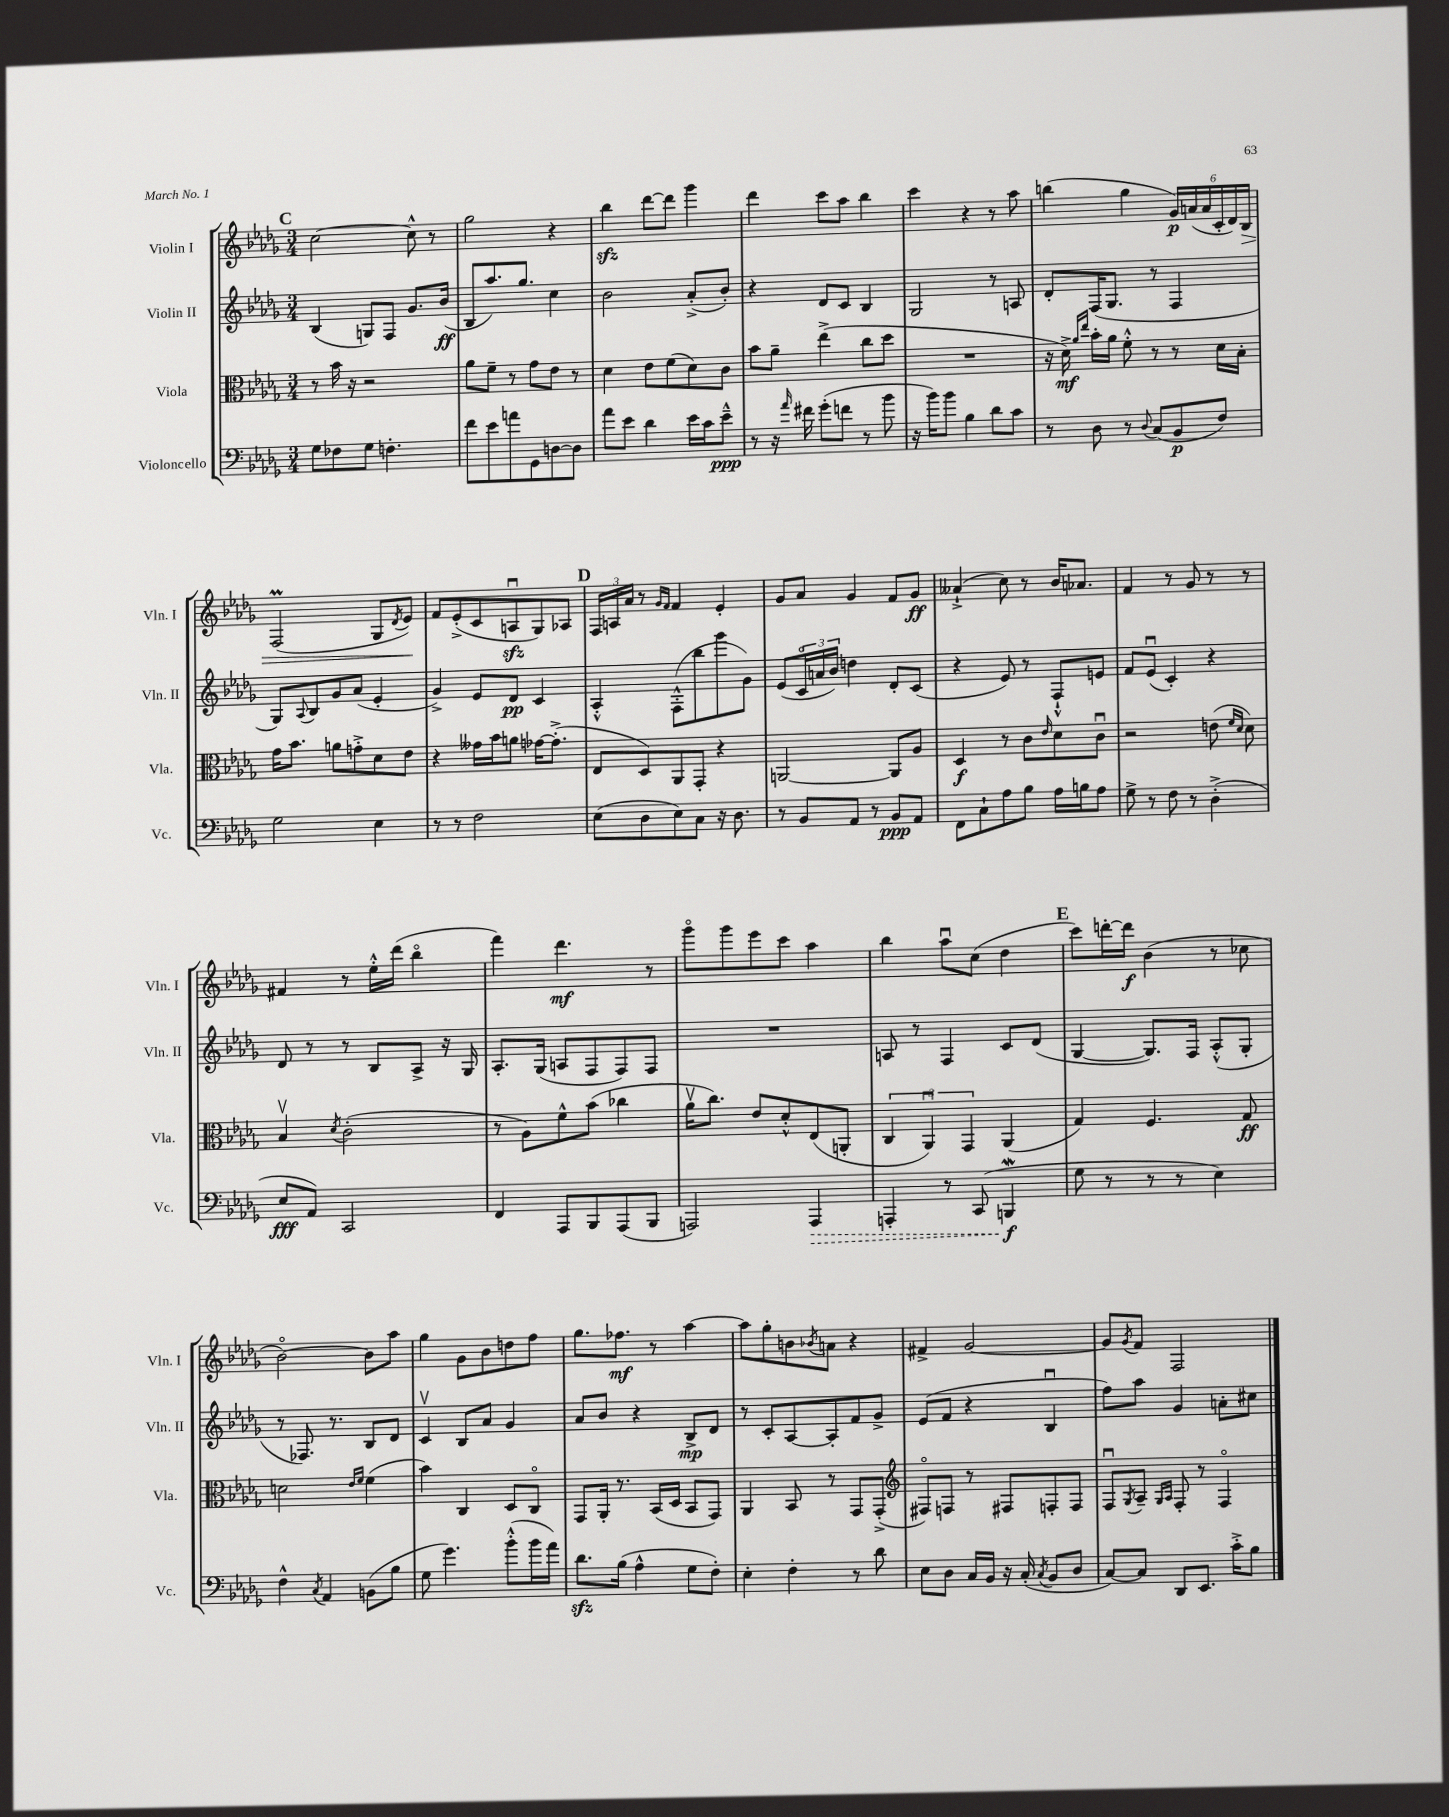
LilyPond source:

<<
\new StaffGroup <<
\new Staff = "s0" \with { instrumentName = "Violin I" shortInstrumentName = "Vln. I" } {
    \clef treble \key des \major \numericTimeSignature \time 3/4
    \mark \markup { \bold "C" } c''2~ c''8-^ r8 |
    ges''2 r4 |
    bes''4\sfz des'''8~ des'''8 ges'''4 |
    des'''4 c'''8 aes''8 bes''4 |
    c'''4 r4 r8 aes''8 |
    b''4( ges''4 \tuplet 6/4 { ges'16\p) a'16( a'16 c'16-. des'16) bes16\> } |
    f2\prall( ges8 \acciaccatura { des'8 } ees'8\!) |
    f'8 ees'8-.->( c'8 a8\downbow\sfz ges8) aes8 |
    \mark \markup { \bold "D" } \tuplet 3/2 { f16 a16 aes'16 } r8 \grace { ges'16 f'16 } f'4 ees'4-. |
    ges'8 aes'8 ges'4 f'8 ges'8\ff |
    aeses'4-!->( c''8) r8 bes'16 aes'8. |
    f'4 r8 ges'8 r8 r8 |
    fis'4 r8 ees''16-.-^ des'''16( bes''4\flageolet |
    f'''4) des'''4.\mf r8 |
    ges'''8\flageolet ges'''8 ees'''8 c'''8 aes''4 |
    bes''4 aes''8\downbow c''8( des''4 |
    \mark \markup { \bold "E" } c'''8) d'''16~-. d'''16\f bes'4( r8 ces''8 |
    bes'2~\flageolet) bes'8 aes''8 |
    ges''4 ges'8 bes'8 d''8 f''8 |
    ges''8. fes''8.\mf r8 aes''4~ |
    aes''8 ges''8-. b'8 \acciaccatura { bes'8 } a'8 r4 |
    fis'4-> ges'2~ |
    ges'8 \acciaccatura { ges'8 } f'8 f2 \bar "|." |
}
\new Staff = "s1" \with { instrumentName = "Violin II" shortInstrumentName = "Vln. II" } {
    \clef treble \key des \major \numericTimeSignature \time 3/4
    \mark \markup { \bold "C" } bes4( g8) f8 ges'8. bes'16\ff( |
    bes8 aes''8.) ges''8. c''4 |
    bes'2 aes'8-.->( bes'8-.) |
    r4 des'8 c'8 bes4 |
    ges2 r8 a8 |
    des'8-. f16( ges8. r8 f4 |
    ges8) \appoggiatura { aes8 } bes8 ges'8 aes'8( ees'4-. |
    ges'4->) ees'8 des'8\pp c'4 |
    \mark \markup { \bold "D" } aes4-.-^ f8-.-^( bes''8 ges'''8 ges'8) |
    ees'8( \tuplet 3/2 { c'16\flageolet a'16 bes'16) } d''4 des'8-. c'8( |
    r4 ees'8) r8 f8-!-^ e'8 |
    f'8 ees'8\downbow( c'4-.) r4 |
    des'8 r8 r8 bes8 aes8-> r16 ges16 |
    aes8.-. ges16( a8 f8 f8) f8 |
    R2. |
    a8 r8 f4 c'8 des'8( |
    \mark \markup { \bold "E" } ges4~ ges8.) f16 aes8-.-^( ges8-. |
    r8 fes8.) r8. bes8 des'8 |
    c'4\upbow bes8 aes'8 ges'4 |
    aes'8 bes'8 r4 bes8->\mp des'8 |
    r8 c'8-. aes8~ aes8-. f'8 ges'8-> |
    ees'8( f'8 r4 bes4\downbow |
    f''8) aes''8 ges'4 a'8-. cis''8 \bar "|." |
}
\new Staff = "s2" \with { instrumentName = "Viola" shortInstrumentName = "Vla." } {
    \clef alto \key des \major \numericTimeSignature \time 3/4
    \mark \markup { \bold "C" } r8 bes'16 r16 r2 |
    aes'8 f'8-- r8 ges'8 ees'8 r8 |
    des'4 ees'8 f'8( des'8) c'8 |
    bes'8 aes'8-- ees''4->( c''8 des''8 |
    R2. |
    r16 des'16->\mf) \grace { aes'16 ees''16 } bes'16-. aes'16 f'8-.-^ r8 r8 des'16 bes16-. |
    ges'16 bes'8. a'8 g'8-.-> des'8 ees'8 |
    r4 geses'16 bes'16 a'8 ges'16~ ges'8.-.->( |
    \mark \markup { \bold "D" } ees8 des8) aes,8 ges,8-. r4 |
    a,2~ a,8 aes8 |
    des4\f r8 c'8 \grace { ees'16 } des'8 c'8\downbow |
    r2 e'8( \grace { f'16 des'16 } des'8) |
    bes4\upbow \acciaccatura { des'8 } c'2-.( |
    r8 aes8) f'8-^ bes'8( ces''4 |
    aes'16\upbow c''8.) ees'8 des'8-.-^ ees8( a,8-. |
    \tuplet 3/2 { c4 aes,4\downbow) ges,4 } aes,4( |
    \mark \markup { \bold "E" } ges4) f4. ges8\ff |
    d'2 \grace { ees'16 f'16 } f'4( |
    bes'4) c4 des8 c8\flageolet |
    ges,8 aes,16-. r8. bes,16( des16 bes,8 ges,8) |
    aes,4 bes,8 r8 ges,8 ges,8-.->( |
    \clef treble fis8\flageolet) f8 r8 fis8 f8-. f8 |
    f8\downbow \acciaccatura { ges8 } aes8-- \grace { ges16 aes16 } f8-. r8 f4\flageolet \bar "|." |
}
\new Staff = "s3" \with { instrumentName = "Violoncello" shortInstrumentName = "Vc." } {
    \clef bass \key des \major \numericTimeSignature \time 3/4
    \mark \markup { \bold "C" } ges8 fes8 ges8 f4.-. |
    f'8 ees'8 a'8 ges,8 d8~ d8 |
    aes'8 ees'8 des'4 ees'16 c'16 ees'8---^\ppp |
    r8 r16 \grace { aes'16 } fis'16 ges'8-.( f'8 r8 bes'8 |
    r16 bes'16) bes'8 bes4 des'8 c'8 |
    r8 des8 r8 \appoggiatura { des8 } c8( bes,8\p f8) |
    ges2 ees4 |
    r8 r8 f2 |
    \mark \markup { \bold "D" } ees8( des8 ees8) c8 r16 des8. |
    r8 bes,8 aes,8 r8 bes,8\ppp aes,8 |
    f,8 c8-! aes8 bes8 aes16 b16 aes8 |
    ges8-> r8 f8 r8 des4-.->( |
    ees8\fff aes,8) c,2 |
    f,4 aes,,8 bes,,8 aes,,8( bes,,8 |
    a,,2) \once \override Hairpin.style = #'dashed-line a,,4\> |
    a,,4-. r8 c,8( b,,4\mordent\f\! |
    \mark \markup { \bold "E" } ges8 r8 r8 r8 ees4) |
    f4-^ \acciaccatura { c8 } aes,4 b,8( bes8 |
    ges8 ges'4.) bes'8-.-^( bes'16 aes'16) |
    des'8.\sfz bes16( aes4-^ ges8 f8-.) |
    ees4-. f4-. r8 des'8 |
    ees8 des8 c16 bes,16 r16 c16-.( \acciaccatura { c8 } bes,8 des8 |
    c8~) c8 des,8 ees,8. c'16-.-> bes8 \bar "|." |
}
>>
>>
\layout { \context { \Score \remove "Bar_number_engraver" } }
